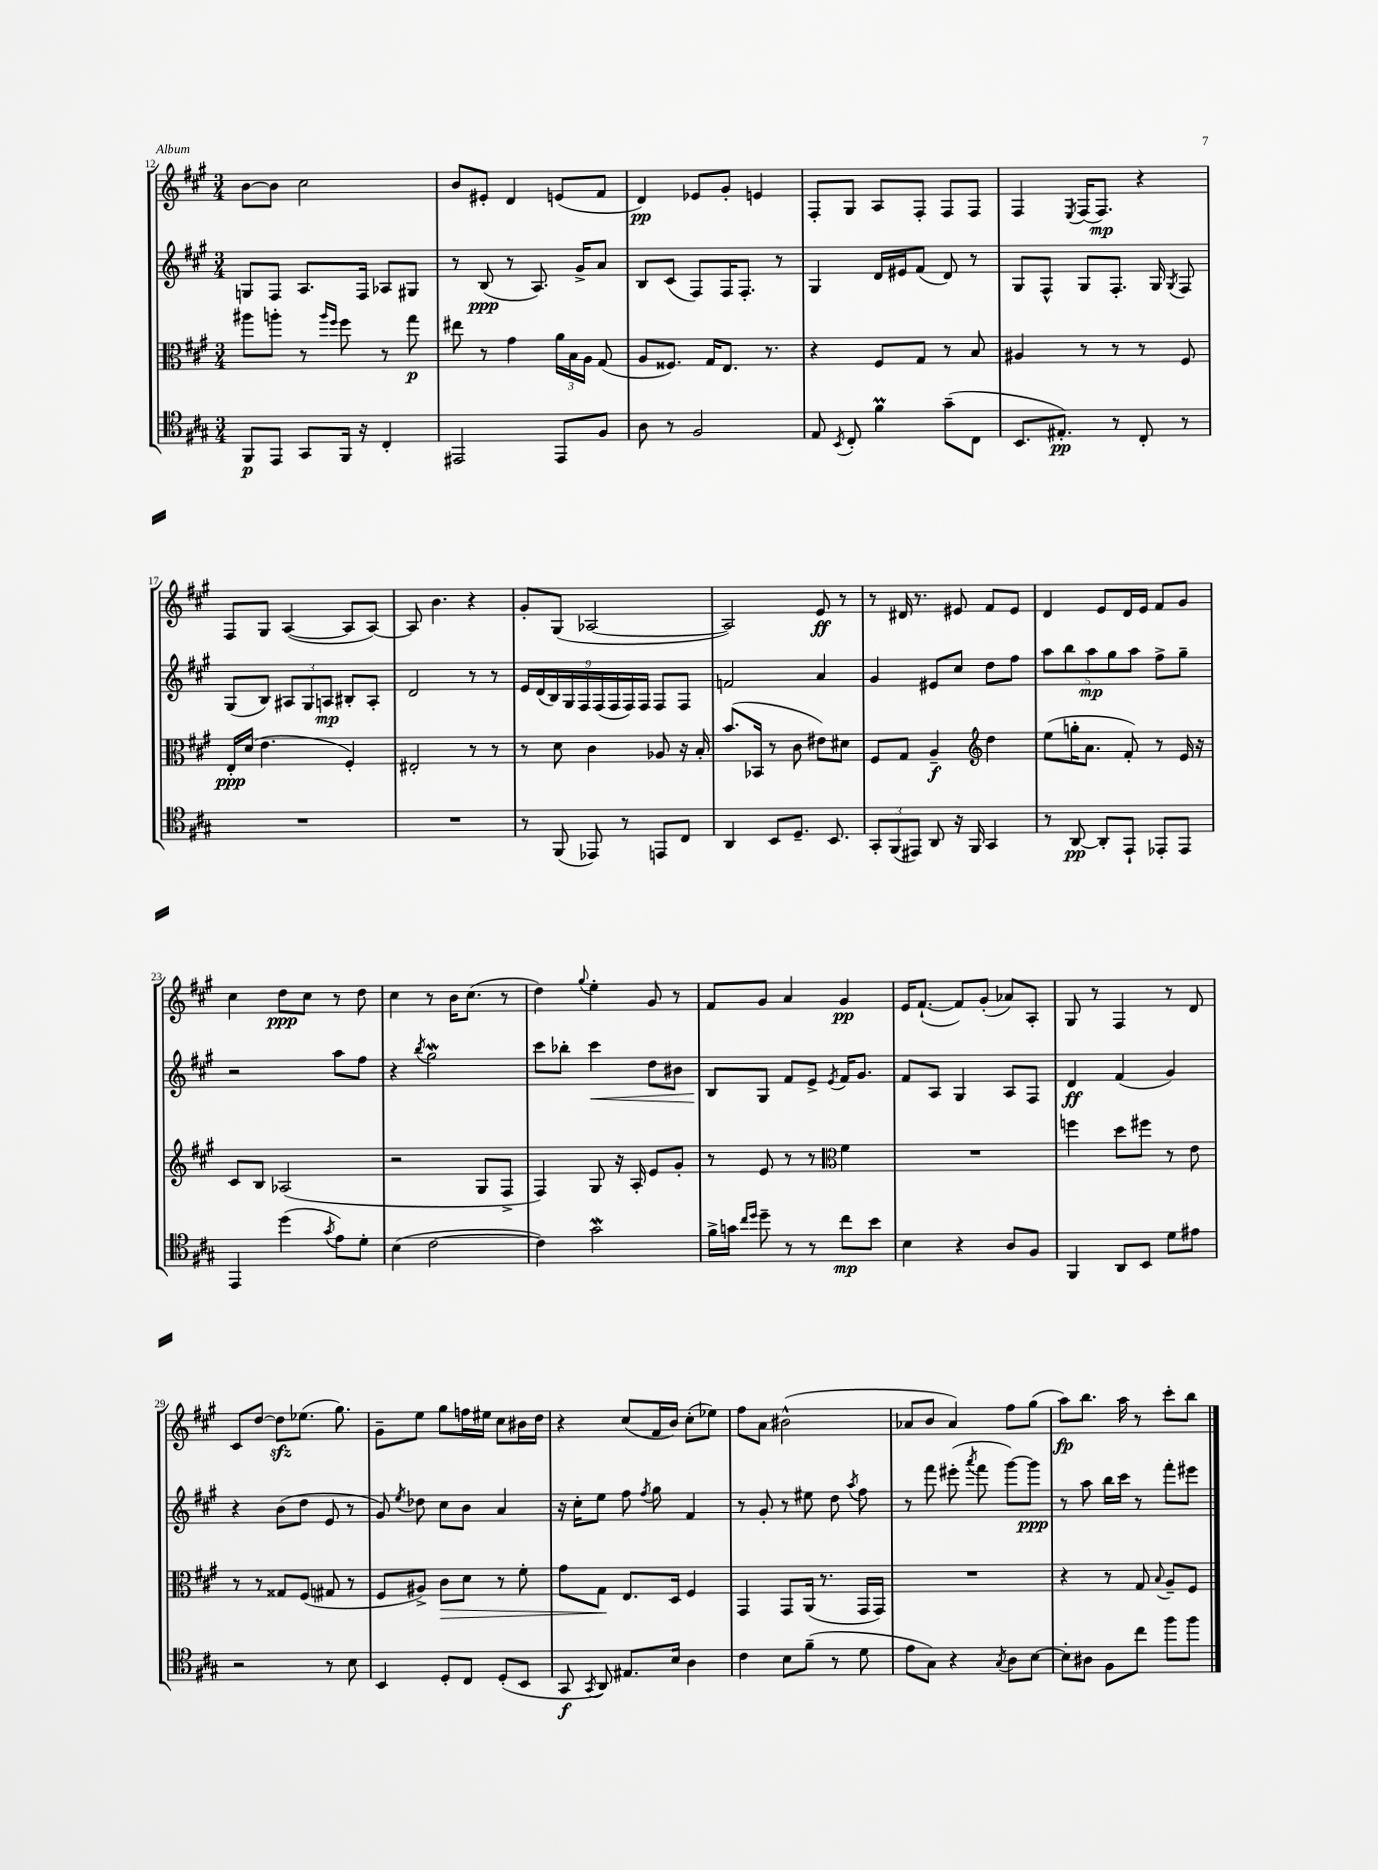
<<
\new StaffGroup <<
\new Staff = "s0" {
    \clef treble \key a \major \numericTimeSignature \time 3/4
    \autoBeamOff b'8[~ b'8] cis''2 |
    b'8[ eis'8]-. d'4 e'8[( fis'8] |
    d'4\pp) ees'8[ gis'8]-. e'4 |
    fis8[-. gis8] a8[ fis8]-. fis8[ fis8] |
    fis4 \acciaccatura { e8 } fis16[( fis8.]\mp) r4 |
    fis8[ gis8] a4~( a8[ a8]~) |
    a8 b'4. r4 |
    gis'8[-. gis8]( aes2~ |
    aes2) e'8\ff r8 |
    r8 dis'16 r8. eis'8 fis'8[ eis'8] |
    d'4 e'8[ d'16 e'16] fis'8[ gis'8] |
    cis''4 d''8[\ppp cis''8] r8 d''8 |
    cis''4 r8 b'16[ cis''8.]( r8 |
    d''4) \appoggiatura { gis''8 } e''4-. gis'8 r8 |
    fis'8[ gis'8] a'4 gis'4\pp |
    e'16[ fis'8.]~-!( fis'8[) gis'8]-.( aes'8[) a8]-. |
    gis8 r8 fis4 r8 d'8 |
    cis'8[ d''8]~ d''8[\sfz ees''8.]( gis''8.) |
    gis'8[-- e''8] gis''8[ f''16 eis''16] cis''8[ bis'16 d''16] |
    r4 cis''8[( fis'16 b'16]) cis''8[-.( ees''8]) |
    fis''8[ a'8] bis'2-^( |
    aes'8[ b'8] aes'4) fis''8[ gis''8]( |
    a''8[\fp) b''8.] a''16 r8 cis'''8[-. b''8] \bar "|." |
}
\new Staff = "s1" {
    \clef treble \key a \major \numericTimeSignature \time 3/4
    \autoBeamOff g8[ fis8] a8.[ fis16] aes8[ gis8] |
    r8 b8\ppp( r8 a8.) gis'16[-> a'8] |
    b8[ cis'8]( fis8[) fis16 fis8.]-. r8 |
    gis4 d'16[ eis'16 fis'8]( d'8) r8 |
    gis8[ fis8]-^ gis8[ fis8.]-. gis16 \acciaccatura { gis8 } fis8 |
    gis8[( b8]) \tuplet 3/2 { ais8[ gis8 a8]\mp } bis8[-. a8]-. |
    d'2 r8 r8 |
    \tuplet 9/8 { e'16[ d'16( b16) gis16 fis16 fis16( fis16 fis16) fis16] } fis8[ fis8] |
    f'2 a'4 |
    gis'4 eis'8[ cis''8] d''8[ fis''8] |
    \tuplet 5/4 { a''8[ b''8 a''8\mp gis''8 a''8] } fis''8[-> gis''8]-- |
    r2 a''8[ fis''8] |
    r4 \acciaccatura { b''8 } gis''2\mordent |
    cis'''8[ bes''8]-. cis'''4\< d''8[ bis'8] |
    b8[\! gis8] fis'8[ e'8]-> \acciaccatura { e'8 } fis'16[ gis'8.] |
    fis'8[ a8] gis4 a8[ fis8] |
    d'4\ff fis'4( gis'4) |
    r4 b'8[( d''8] e'8 r8 |
    gis'8) \acciaccatura { e''8 } des''8 cis''8[ b'8] a'4 |
    r16 cis''16[-. e''8] fis''8 \acciaccatura { fis''8 } gis''8 fis'4 |
    r8 gis'8-. r8 eis''8 d''8 \acciaccatura { a''8 } fis''8 |
    r8 fis'''8 eis'''8-.( \acciaccatura { a'''8 } fis'''8 gis'''8[~) gis'''8]\ppp |
    r8 a''8 b''16[ cis'''16] r8 fis'''8[-. eis'''8] \bar "|." |
}
\new Staff = "s2" {
    \clef alto \key a \major \numericTimeSignature \time 3/4
    \autoBeamOff ais''8[ a''8]-. r8 \grace { a''16[ fis''16] } fis''8 r8 gis''8\p |
    eis''8 r8 gis'4 \tuplet 3/2 { a'16[ b16 a16] } gis8( |
    a8[ fisis8.]) gis16[ e8.] r8. |
    r4 fis8[ gis8] r8 b8 |
    ais4 r8 r8 r8 fis8 |
    e16[-.\ppp d'16]( e'4. fis4-.) |
    eis2-. r8 r8 |
    r8 d'8 cis'4 aes8 r16 b16-. |
    b'8.[( bes,16] r8 cis'8 eis'8[) dis'8] |
    fis8[ gis8] a4--\f \clef treble d''4 |
    e''8[( g''16-. a'8.] fis'8-.) r8 e'16 r16 |
    cis'8[ b8] aes2( |
    r2 gis8[ fis8]-> |
    fis4) gis8 r16 a16-. e'8[ gis'8]-. |
    r8 e'8 r8 r8 \clef alto fis'4 |
    R2. |
    f''4 d''8[ fis''8] r8 e'8 |
    r8 r8 gisis8[ fis8]( gis8 r8 |
    fis8[ ais8]->) cis'8[\> d'8] r8 fis'8-. |
    gis'8[ gis8]\! e8.[ d16] fis4 |
    gis,4 gis,8[ a,16]( r8. gis,16[ gis,16]) |
    R2. |
    r4 r8 gis8 \appoggiatura { b8 } a8[-- fis8] \bar "|." |
}
\new Staff = "s3" {
    \clef tenor \key a \major \numericTimeSignature \time 3/4
    \autoBeamOff fis,8[\p e,8] gis,8[ fis,16] r16 cis4-. |
    eis,2 eis,8[ fis8] |
    a8 r8 fis2 |
    e8 \acciaccatura { b,8 } cis8-. fis'4\prall gis'8[--( cis8] |
    b,8.[ eis8.]-.\pp) r8 cis8-. r8 |
    R2. |
    R2. |
    r8 fis,8( ees,8) r8 e,8[ cis8] |
    a,4 b,8[ d8.]-- b,8. |
    \tuplet 3/2 { gis,8[-. fis,8( eis,8]) } a,8 r16 fis,16 gis,4 |
    r8 a,8~\pp a,8[-. e,8]-! ees,8[-. ees,8] |
    e,4 d''4( \acciaccatura { gis'8 } e'8[) d'8]-. |
    b4( cis'2~ |
    cis'4) gis'2\mordent |
    fis'16[-> g'16] \grace { cis''16[ d''16] } d''8-- r8 r8 cis''8[\mp b'8] |
    b4 r4 a8[ fis8] |
    fis,4 a,8[ b,8] d'8[ eis'8] |
    r2 r8 b8 |
    b,4 d8[-. cis8] d8[-.( b,8] |
    gis,8\f \acciaccatura { gis,8 } a,8) eis8.[ b16] a4 |
    cis'4 b8[ fis'8]--( r8 d'8 |
    e'8[ gis8]) r4 \acciaccatura { gis8 } a8[ b8]~ |
    b8[-. ais8] fis8[ cis''8] fis''8[ fis''8] \bar "|." |
}
>>
>>
\layout { \context { \Score currentBarNumber = #12 } }
